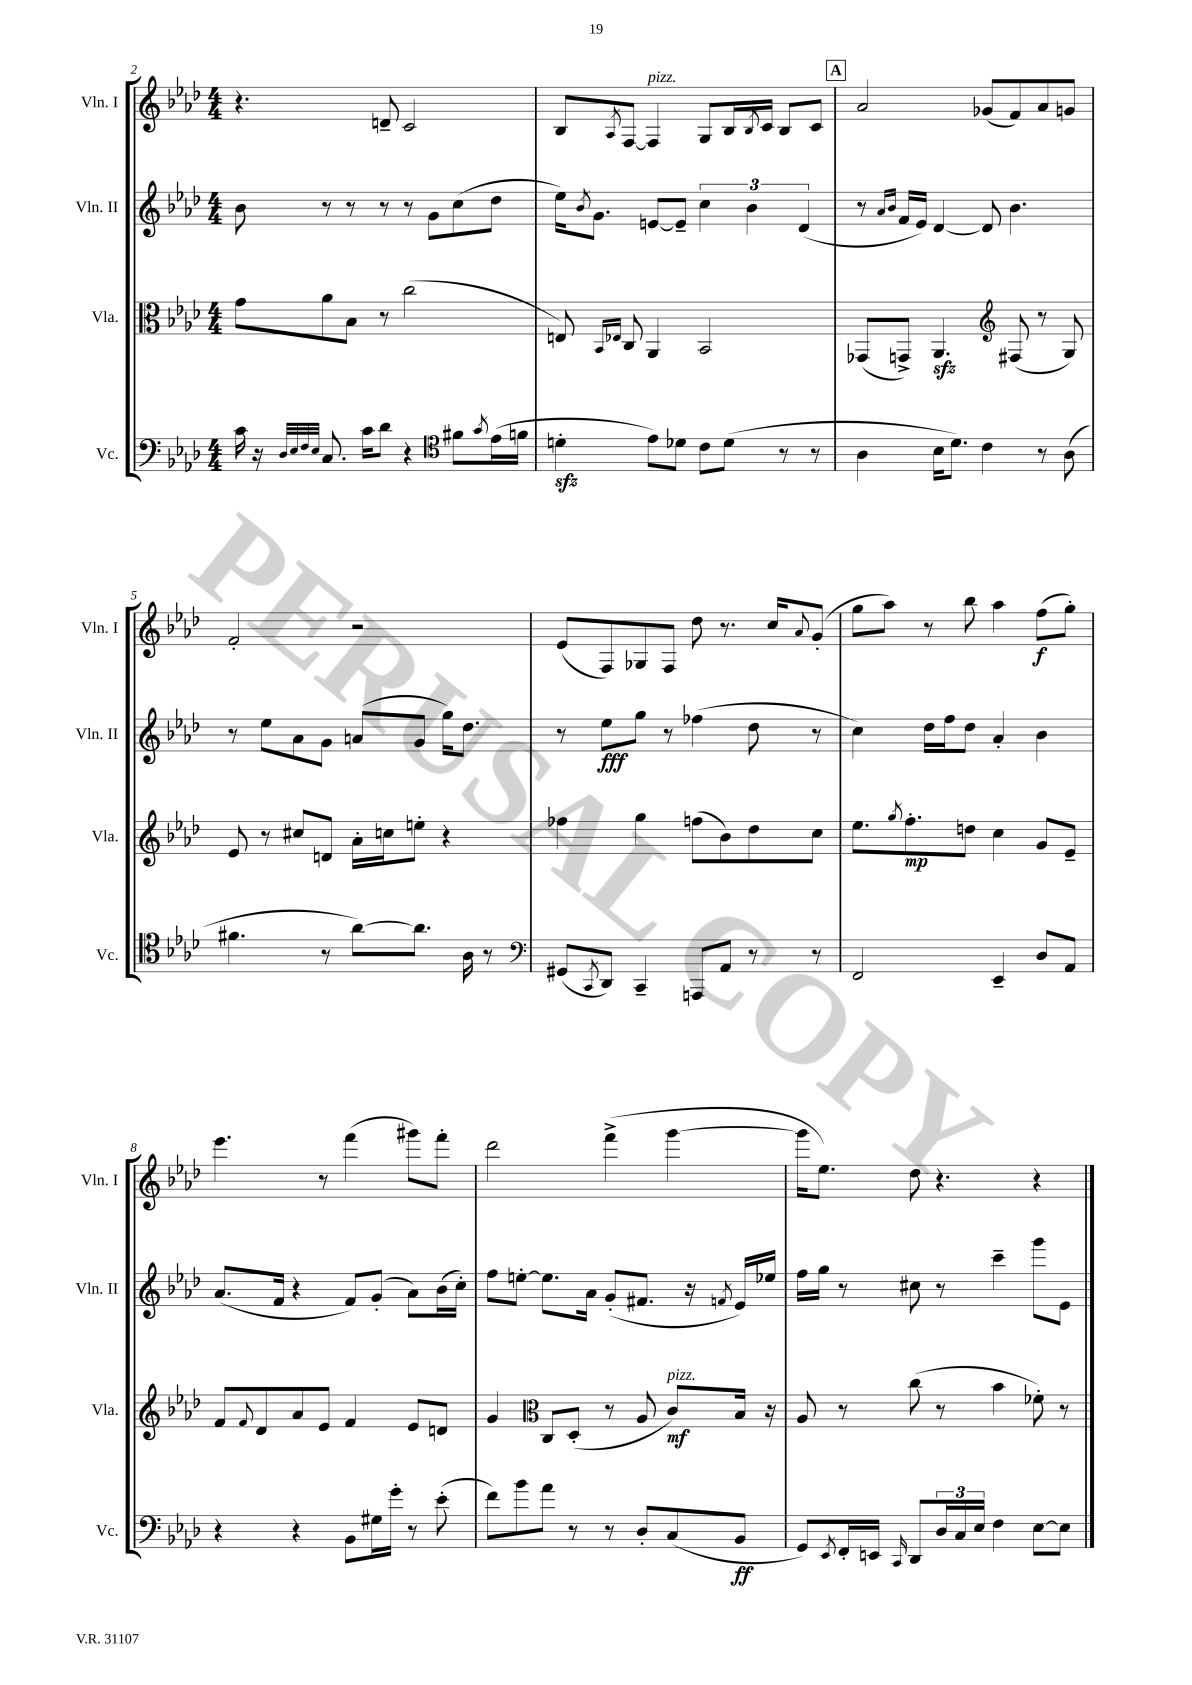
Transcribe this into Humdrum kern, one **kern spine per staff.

**kern	**dynam	**kern	**dynam	**kern	**dynam	**kern	**dynam
*part4	*part4	*part3	*part3	*part2	*part2	*part1	*part1
*staff4	*staff4	*staff3	*staff3	*staff2	*staff2	*staff1	*staff1
*I"Vc.	*	*I"Vla.	*	*I"Vln. II	*	*I"Vln. I	*
*I'Vc.	*	*I'Vla.	*	*I'Vln. II	*	*I'Vln. I	*
*clefF4	*	*clefC3	*	*clefG2	*	*clefG2	*
*k[b-e-a-d-]	*	*k[b-e-a-d-]	*	*k[b-e-a-d-]	*	*k[b-e-a-d-]	*
*M4/4	*	*M4/4	*	*M4/4	*	*M4/4	*
=2	=2	=2	=2	=2	=2	=2	=2
16c\	.	8g\L	.	8b-\	.	4.r	.
16r	.	.	.	.	.	.	.
32qqD-/LLL	.	.	.	.	.	.	.
32qqE-/	.	.	.	.	.	.	.
32qqF/	.	.	.	.	.	.	.
32qqE-/JJJ	.	.	.	.	.	.	.
8.C/	.	8a-\	.	8r	.	.	.
.	.	8B-\J	.	8r	.	.	.
16c\KL	.	.	.	.	.	.	.
8d-\J	.	8r	.	8r	.	8dn~/	.
4r	.	(2cc\	.	8r	.	2c/	.
.	.	.	.	8g\L	.	.	.
*clefC4	*	*	*	*	*	*	*
8f#X\L	.	.	.	(8cc\	.	.	.
8qg/	.	.	.	.	.	.	.
(16e-\L	.	.	.	8dd-\J	.	.	.
16fn\JJ	.	.	.	.	.	.	.
=3	=3	=3	=3	=3	=3	=3	=3
4dnzz'\	.	8En/)	.	16ee-\KL)	.	8B-/L	.
.	.	.	.	8qb-/	.	.	.
.	.	.	.	8.g\J	.	.	.
.	.	16qqBB-/LL	.	.	.	.	.
.	.	16qqE-X/JJ	.	.	.	8qA-/	.
.	.	8C/	.	.	.	[8F/J	.
!	!	!	!	!	!	!LO:TX:a:i:t=pizz.	!
8e-\L)	.	4AA-/	.	[8en/L	.	4F/]	.
8d-X\J	.	.	.	8e~/J]	.	.	.
8c\L	.	2BB-/	.	6cc\	.	8G/L	.
(8d-\J	.	.	.	.	.	16B-/L	.
.	.	.	.	6b-\	.	.	.
.	.	.	.	.	.	8qB-/	.
.	.	.	.	.	.	16c/JJ	.
8r	.	.	.	.	.	8B-/L	.
.	.	.	.	(6d-/	.	.	.
8r	.	.	.	.	.	8c/J	.
!!LO:REH:place=s1:t=A
=4	=4	=4	=4	=4	=4	=4	=4
4A-\	.	(8GG-X/L	.	8r	.	2a-/	.
.	.	.	.	16qqa-/LL	.	.	.
.	.	.	.	16qqb-/JJ	.	.	.
.	.	8GGn^/J)	.	16f/LL	.	.	.
.	.	.	.	16e-/JJ)	.	.	.
16B-\KL	.	4.AA-zz/	.	[4d-/	.	.	.
8.d-\J)	.	.	.	.	.	.	.
4c\	.	.	.	8d-/]	.	(8g-X/L	.
*	*	*clefG2	*	*	*	*	*
.	.	(8F#X/	.	4.b-\	.	8f/)	.
8r	.	8r	.	.	.	8a-/	.
(8A-\	.	8G/)	.	.	.	8gn/J	.
!!LO:LB:g=z
=5	=5	=5	=5	=5	=5	=5	=5
4.f#X\	.	8e-/	.	8r	.	2f'/	.
.	.	8r	.	8ee-\L	.	.	.
.	.	8cc#X/L	.	8a-\	.	.	.
8r	.	8dn/J	.	8g\J	.	.	.
[8a-\L)	.	16a-'\LL	.	(8an/L	.	2r	.
.	.	16ccn\J	.	.	.	.	.
8.a-\J]	.	8een'\J	.	8g/J	.	.	.
.	.	4r	.	16gg\KL)	.	.	.
16A-\	.	.	.	8.dd-\J	.	.	.
8r	.	.	.	.	.	.	.
=6	=6	=6	=6	=6	=6	=6	=6
*clefF4	*	*	*	*	*	*	*
(8GG#X/L	.	4ff-X\	.	8r	.	(8e-/L	.
8qCC/	.	.	.	.	.	.	.
8DD-/J)	.	.	.	8ee-\L	fff	8F/)	.
4CC~/	.	4gg\	.	8gg\J	.	8G-X/	.
.	.	.	.	8r	.	8F/J	.
8AAAn/L	.	(8ffn\L	.	(4ff-X\	.	8dd-\	.
8AA-/J	.	8b-\)	.	.	.	8.r	.
8r	.	8dd-\	.	8dd-\	.	.	.
.	.	.	.	.	.	16cc/KL	.
.	.	.	.	.	.	8qqa-/	.
8r	.	8cc\J	.	8r	.	(8g'/J	.
=7	=7	=7	=7	=7	=7	=7	=7
2FF/	.	8.ee-\L	.	4cc\)	.	8gg\L	.
.	.	.	.	.	.	8aa-\J)	.
.	.	8qgg/	.	.	.	.	.
.	.	8.ff'\	mp	.	.	.	.
.	.	.	.	16dd-\LL	.	8r	.
.	.	.	.	16ff\J	.	.	.
.	.	8ddn\J	.	8dd-\J	.	8bb-\	.
4EE-~/	.	4cc\	.	4a-'/	.	4aa-\	.
8D-/L	.	8g/L	.	4b-\	.	(8ff\L	f
8AA-/J	.	8e-~/J	.	.	.	8gg'\J)	.
!!LO:LB:g=z
=8	=8	=8	=8	=8	=8	=8	=8
4r	.	8f/L	.	(8.a-/L	.	4.eee-\	.
.	.	8qqf/	.	.	.	.	.
.	.	8d-/	.	.	.	.	.
.	.	.	.	16f/Jk	.	.	.
4r	.	8a-/	.	4r	.	.	.
.	.	8e-/J	.	.	.	8r	.
8BB-\L	.	4f/	.	8f/L)	.	(4fff\	.
16G#X\L	.	.	.	(8g'/J	.	.	.
16g'\JJ	.	.	.	.	.	.	.
8r	.	8e-/L	.	8a-\L)	.	8ggg#X\L)	.
(8e-'\	.	8dn/J	.	(16b-\L	.	8fff'\J	.
.	.	.	.	16cc'\JJ)	.	.	.
=9	=9	=9	=9	=9	=9	=9	=9
8f\L)	.	4g/	.	8ff\L	.	2ddd-\	.
8b-\	.	.	.	[8een'\J	.	.	.
*	*	*clefC3	*	*	*	*	*
8a-\J	.	8C/L	.	8.ee\L]	.	.	.
8r	.	(8D-'/J	.	.	.	.	.
.	.	.	.	16a-\Jk	.	.	.
8r	.	8r	.	(8g'/L	.	(4fff^\	.
8D-'/L	.	8A-/	.	8.f#X/J	.	.	.
!	!	!LO:TX:a:i:t=pizz.	!	!	!	!	!
(8C/	.	8c/L)	mf	.	.	[4ggg\	.
.	.	.	.	16r	.	.	.
.	.	.	.	8qfn/	.	.	.
8BB-/J	ff	16B-/Jk	.	16e-/LL)	.	.	.
.	.	16r	.	16ee-X/JJ	.	.	.
=10	=10	=10	=10	=10	=10	=10	=10
8GG/L)	.	8A-/	.	16ff\LL	.	16ggg\KL]	.
.	.	.	.	16gg\JJ	.	8.ee-\J)	.
8qEE-/	.	.	.	.	.	.	.
16FF'/L	.	8r	.	8r	.	.	.
16EEn/JJ	.	.	.	.	.	.	.
16qqCC/	.	.	.	.	.	.	.
8DD-/L	.	(8cc\	.	8cc#X\	.	8dd-\	.
24D-/L	.	8r	.	8r	.	4.r	.
24C/	.	.	.	.	.	.	.
24E-/JJ	.	.	.	.	.	.	.
4F\	.	4b-\	.	4ccc~\	.	.	.
[8E-\L	.	8f-X'\)	.	8ggg\L	.	4r	.
8E-\J]	.	8r	.	8e-\J	.	.	.
==	==	==	==	==	==	==	==
*-	*-	*-	*-	*-	*-	*-	*-
